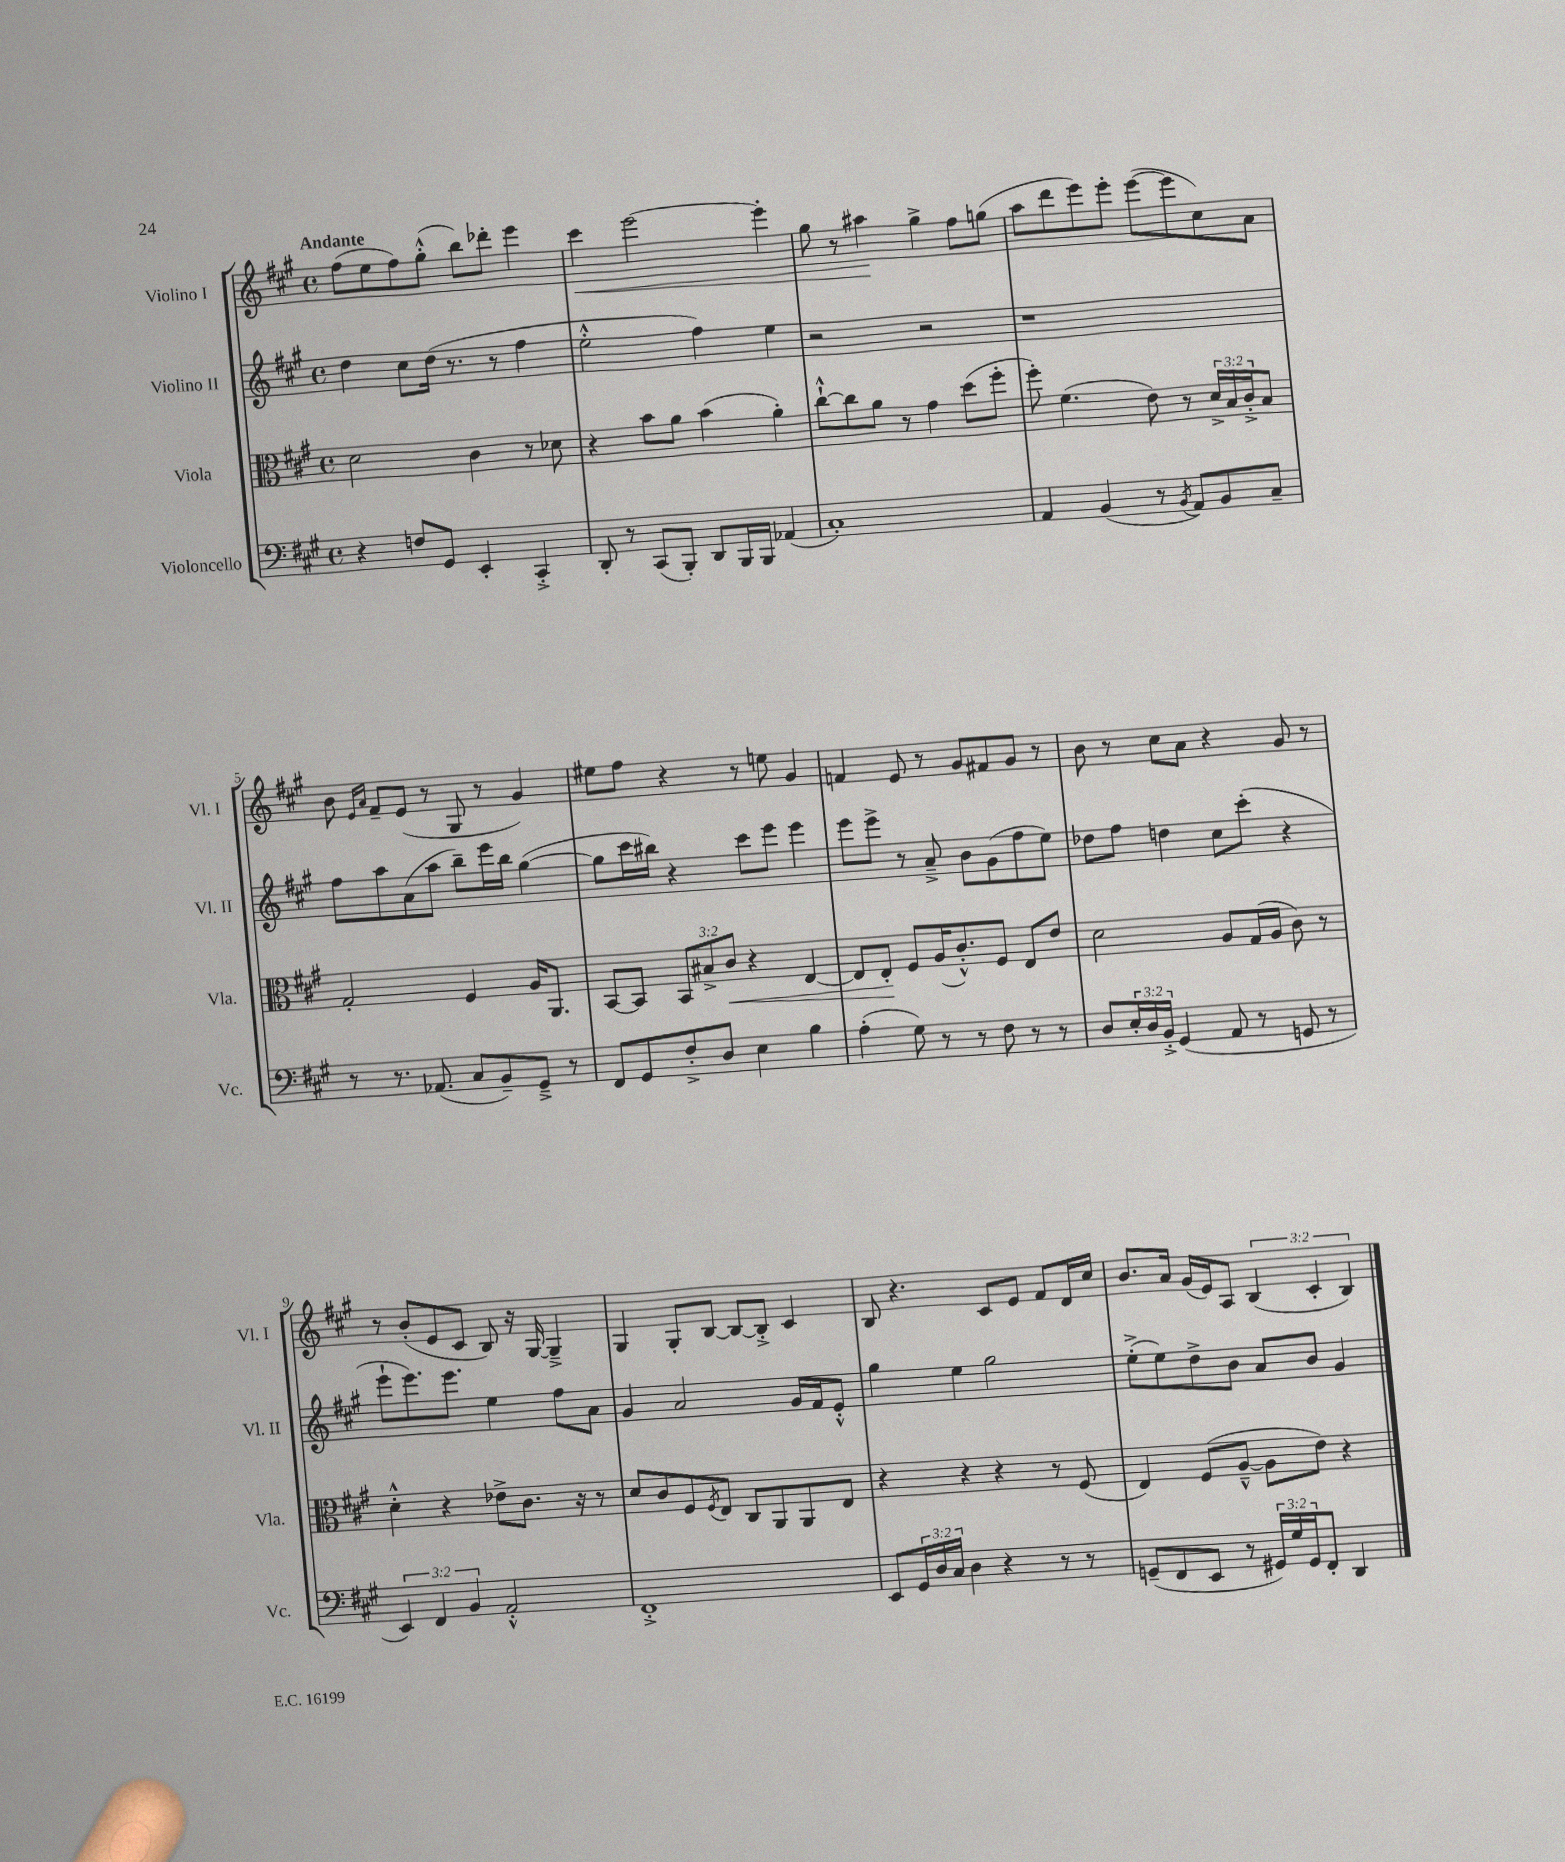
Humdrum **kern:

**kern	**kern	**kern	**kern
*staff4	*staff3	*staff2	*staff1
*clefF4	*clefC3	*clefG2	*clefG2
*k[f#c#g#]	*k[f#c#g#]	*k[f#c#g#]	*k[f#c#g#]
*M4/4	*M4/4	*M4/4	*M4/4
*met(c)	*met(c)	*met(c)	*met(c)
4r	2d	4dd	(8ff#
.	.	.	8ee
8F	.	8cc#	8ff#)
8GG#	.	(16dd	(8gg#'^^
.	.	8.r	.
4EE'	4c#	.	8bb)
.	.	8r	8ddd-'
4CC#'^	8r	4ff#	4eee
.	8d-	.	.
=	=	=	=
8DD'	4r	2ee'^^	4ccc#
8r	.	.	.
(8CC#	8b	.	[2eee
8BBB')	8a	.	.
8DD	(4b	4ff#)	.
16BBB	.	.	.
16BBB	.	.	.
(4AA-	4a')	4ee	4eee']
=	=	=	=
1C#')	[8cc#`^^	2r	8gg#
.	8cc#]	.	8r
.	8a	.	4aa#
.	8r	.	.
.	4g#	2r	4gg#^
.	(8dd	.	8ff#
.	8ff#'	.	(8gg
=	=	=	=
4AA	8ff#')	1r	8aa
.	(4.f#	.	8ddd
(4BB	.	.	8eee)
.	.	.	8eee'
8r	8e)	.	([8eee
8qBB	.	.	.
8AA)	8r	.	8eee]
8BB	24d^	.	8cc#)
.	24B	.	.
.	24c#'^	.	.
8C#~	8B	.	8a
=	=	=	=
8r	2G#'	8ff#	8b
.	.	.	16qqe
.	.	.	16qqa
8.r	.	8aa	8f#~
.	.	(8a	(8e
(8.AA-	.	.	.
.	.	8aa	8r
8C#	4F#	8bb~)	8G#
8BB~)	.	16eee	8r
.	.	16bb	.
8GG#~^	16A	([4gg#	4g#)
.	8.AA	.	.
8r	.	.	.
=	=	=	=
8FF#	[8BB	8gg#]	8ee#
8GG#	8BB]	16ccc#	8ff#
.	.	16bb#)	.
8F#'^	12BB	4r	4r
.	12B#^	.	.
8D	.	.	.
.	12c#	.	.
4E	4r	8ccc#	8r
.	.	8eee	8ee
4B	[4E	4eee	4g#
=	=	=	=
(4A'	8E]	8eee	4f
.	8E'	8eee^	.
8G#)	8F#	8r	8e
8r	(16A	8a~^	8r
.	8.c#'^^)	.	.
8r	.	8b	8g#
8F#	8F#	(8g#	8f#
8r	8E	8ff#	8g#
8r	8e	8ee)	8r
=	=	=	=
8D	2d	8dd-	8b
24E'	.	8ff#	8r
24D	.	.	.
24BB'^	.	.	.
(4GG#	.	4dd	8cc#
.	.	.	8a
8AA	8A	8cc#	4r
8r	(16G#	(8ccc#'	.
.	16A	.	.
8GG	8c#)	4r	8g#
8r	8r	.	8r
=	=	=	=
6EE)	4d'^^	8eee`	8r
.	.	8.eee)	(8b'
6FF#	.	.	.
.	4r	.	8e
.	.	8.eee	.
6BB	.	.	.
.	.	.	8c#
2AA'^^	8e-^	4ee	8B)
.	8.c#	.	16r
.	.	.	[16G#
.	.	8ff#	4G#~^]
.	16r	.	.
.	8r	8a	.
=	=	=	=
1FF#'^	8d	4g#	4G#
.	8c#	.	.
.	8F#	2a	8G#'
.	8qF#	.	.
.	8E	.	[8B
.	8C#	.	8B_
.	8AA	.	8B'^]
.	8AA	16g#	4c#
.	.	16f#	.
.	8E	8e'^^	.
=	=	=	=
8EE	4r	4gg#	8B
24GG#	.	.	4.r
24D	.	.	.
24C#	.	.	.
4D	4r	4ee	.
4r	4r	2gg#	8c#
.	.	.	8e
8r	8r	.	8f#
8r	(8F#	.	16d
.	.	.	16cc#
=	=	=	=
(8GG~	4E)	(8ee'^	8.b
8FF#	.	8ee)	.
.	.	.	16a
8EE	(8F#	8dd^	(16g#
.	.	.	16e)
8r	[8A~^^	8b	8A
24GG#)	8A]	8a	(6B
24G#	.	.	.
24GG#	.	.	.
8FF#'	8e)	8b	.
.	.	.	6c#'
4DD	4r	4g#	.
.	.	.	6B)
==	==	==	==
*-	*-	*-	*-
